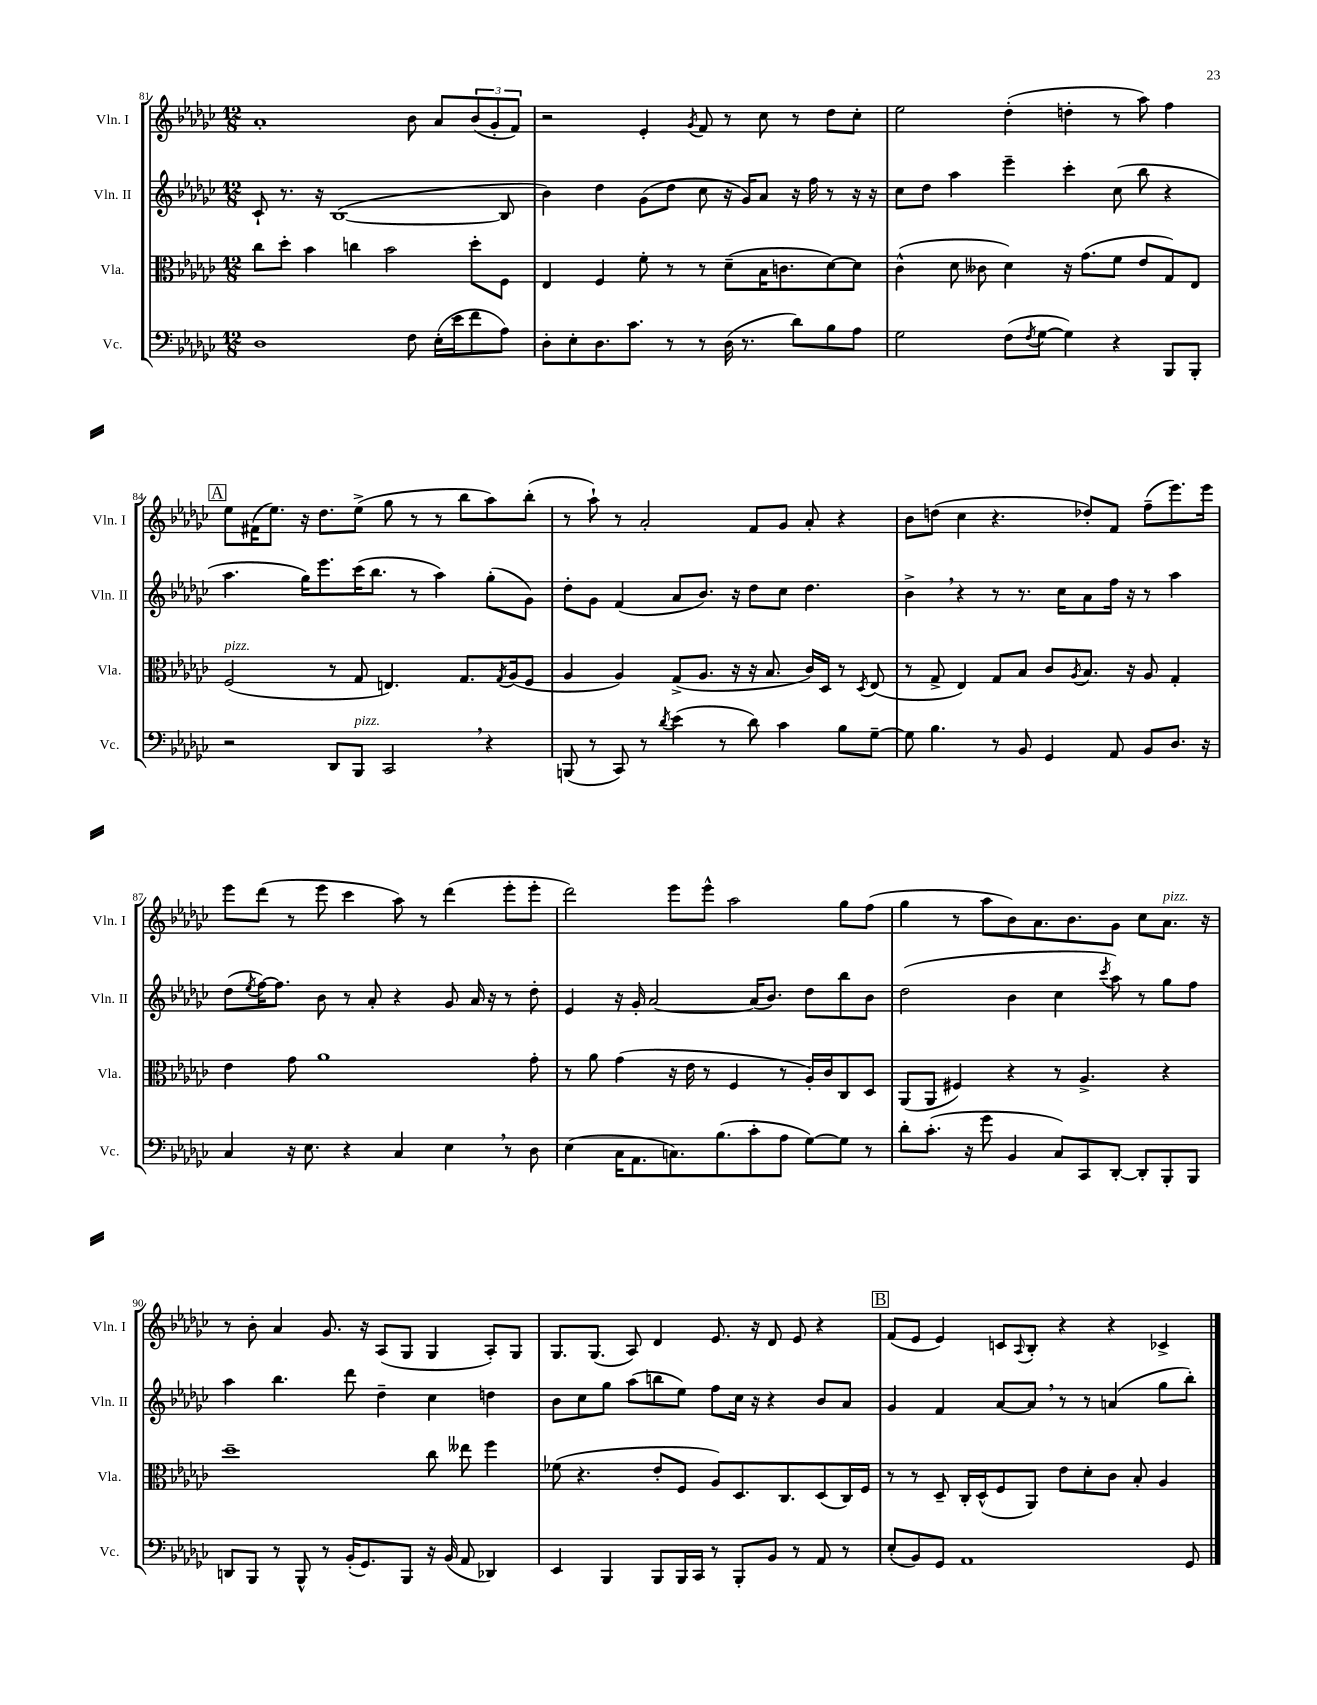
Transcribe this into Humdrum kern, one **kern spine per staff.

**kern	**kern	**kern	**kern
*part4	*part3	*part2	*part1
*staff4	*staff3	*staff2	*staff1
*I"Vc.	*I"Vla.	*I"Vln. II	*I"Vln. I
*I'Vc.	*I'Vla.	*I'Vln. II	*I'Vln. I
*clefF4	*clefC3	*clefG2	*clefG2
*k[b-e-a-d-g-c-]	*k[b-e-a-d-g-c-]	*k[b-e-a-d-g-c-]	*k[b-e-a-d-g-c-]
*M12/8	*M12/8	*M12/8	*M12/8
=81	=81	=81	=81
1D-	8cc-\L	8c-`/	1a-'
.	8dd-'\J	8.r	.
.	4b-\	.	.
.	.	16r	.
.	.	([1B-	.
.	4ccn\	.	.
.	2b-\	.	.
8F\	.	.	8b-\
(16E-'\LL	.	.	8a-/L
16e-\J	.	.	.
8f\	8dd-'\L	.	(12b-/
.	.	.	12g-'/
8A-\J)	8F\J	8B-/]	.
.	.	.	12f/J)
=82	=82	=82	=82
8D-'\L	4E-/	4b-\)	2r
8E-'\	.	.	.
8.D-\	4F/	4dd-\	.
8.c-\J	.	.	.
.	8f'\	(8g-\L	4e-'/
8r	8r	8dd-\J	.
.	.	.	8qg-/
8r	8r	8cc-\	8f/
(16D-\	(8d-~\L	16r	8r
8.r	.	16g-/KL)	.
.	16B-\K	8a-/J	8cc-\
.	8.cn\	.	.
8d-\L)	.	16r	8r
.	.	16ff\	.
8B-\	[8d-\)	8r	8dd-\L
8A-\J	8d-\J]	16r	8cc-'\J
.	.	16r	.
=83	=83	=83	=83
2G-\	(4c-^^\	8cc-\L	2ee-\
.	.	8dd-\J	.
.	8d-\	4aa-\	.
.	8c--X\	.	.
(8F\L	4d-\)	4eee-~\	(4dd-'\
8qF/	.	.	.
[8G-\J	.	.	.
4G-\])	16r	4ccc-'\	4ddn'\
.	(8.g-\L	.	.
4r	8f\J	(8cc-\	8r
.	8e-/L	8bb-\	8aa-\)
8BBB-/L	8G-/)	4r	4ff\
8BBB-'/J	8E-/J	.	.
!!LO:LB:g=z
!!LO:REH:place=s1:t=A
=84	=84	=84	=84
!	!LO:TX:a:i:t=pizz.	!	!
2r	(2F/	4.aa-\	8ee-\L
.	.	.	(16f#X\K
.	.	.	8.ee-\J)
.	.	16gg-\KL)	16r
.	.	8.eee-\	8.dd-\L
8DD-/L	8r	.	.
!LO:TX:a:i:t=pizz.	!	!	!
8BBB-/J	8G-/	(16ccc-\K	(8ee-^\J
.	.	8.bb-\J	.
2CC-,/	4.En/)	.	8gg-\
.	.	8r	8r
.	.	4aa-\)	8r
.	8.G-/L	.	8bb-\L
4r	.	(8gg-'\L	8aa-\)
.	8qG-/	.	.
.	(16A-/k	.	.
.	8F/J	8g-\J)	(8bb-'\J
=85	=85	=85	=85
(8BBBn/	4A-/	8dd-'\L	8r
8r	.	8g-\J	8aa-`\)
8CC-/)	4A-/)	(4f/	8r
8r	.	.	2a-'/
8qd-/	.	.	.
(4e-\	(8G-^/L	8a-/L	.
.	8.A-/J	8.b-/J)	.
8r	.	.	.
.	16r	16r	.
8d-\)	16r	8dd-\L	8f/L
.	8.B-/	.	.
4c-\	.	8cc-\J	8g-/J
.	16c-/LL)	4.dd-\	8a-'/
.	16D-/JJ	.	.
8B-\L	8r	.	4r
.	8qD-/	.	.
[8G-~\J	(8E-/	.	.
=86	=86	=86	=86
8G-\]	8r	4b-^,\	8b-\L
4.B-\	8G-^/	.	(8ddn\J
.	4E-/)	4r	4cc-\
8r	8G-/L	8r	4.r
8BB-/	8B-/J	8.r	.
4GG-/	8c-/L	.	.
.	.	16cc-\KL	.
.	8qA-/	.	.
.	8.B-/J	8a-\	8dd-X'/L)
8AA-/	.	16ff\Jk	8f/J
.	16r	16r	.
8BB-/L	8A-/	8r	(8ff~\L
8.D-/J	4G-'/	4aa-\	8.eee-\)
16r	.	.	16eee-\Jk
!!LO:LB:g=z
=87	=87	=87	=87
4C-/	4e-\	(8dd-\L	8eee-\L
.	.	8qee-/	.
.	.	[16ff\K)	(8ddd-\J
.	.	8.ff\J]	.
16r	8g-\	.	8r
8.E-\	.	.	.
.	1a-	8b-\	8eee-\
4r	.	8r	4ccc-\
.	.	8a-'/	.
4C-/	.	4r	8aa-\)
.	.	.	8r
4E-,\	.	8g-/	(4ddd-\
.	.	16a-/	.
.	.	16r	.
8r	.	8r	8eee-'\L
8D-\	8g-'\	8dd-'\	8eee-'\J
=88	=88	=88	=88
(4E-\	8r	4e-/	2ddd-\)
.	8a-\	.	.
16C-\KL	(4g-\	16r	.
8.AA-\	.	16g-'/	.
.	.	[2a-/	.
8.Cn\)	16r	.	8eee-\L
.	16e-\	.	.
.	8r	.	8eee-^^\J
(8.B-\	.	.	.
.	4F/	.	2aa-\
8c-'\	.	(16a-/KL]	.
.	.	8.b-/J)	.
8A-\J	8r	.	.
[8G-\L)	16A-'/LL)	8dd-\L	.
.	16c-/J	.	.
8G-\J]	8C-/	8bb-\	8gg-\L
8r	8D-/J	8b-\J	(8ff\J
=89	=89	=89	=89
8d-'\L	(8AA-/L	(2dd-\	4gg-\
(8.c-'\J	8AA-/J	.	.
.	4F#X/)	.	8r
16r	.	.	.
8g-\	.	.	8aa-\L
4BB-/	4r	4b-\	8b-\)
.	.	.	8.a-\
8C-/L)	8r	4cc-\	.
.	.	.	8.b-\
8CC-/	4.A-^/	.	.
.	.	8qccc-/	.
[8DD-'/J	.	8aa-\)	8g-\J
8DD-'/L]	.	8r	8cc-\L
!	!	!	!LO:TX:a:i:t=pizz.
8BBB-'/	4r	8gg-\L	8.a-\J
8BBB-/J	.	8ff\J	.
.	.	.	16r
!!LO:LB:g=z
=90	=90	=90	=90
8DDn/L	1dd-~	4aa-\	8r
8BBB-/J	.	.	8b-'\
8r	.	4.bb-\	4a-/
8BBB-^^/	.	.	.
8r	.	.	8.g-/
(16BB-'/KL	.	8ddd-\	.
8.GG-/)	.	.	16r
.	.	4dd-~\	(8A-/L
8BBB-/J	.	.	8G-/J
16r	8cc-\	4cc-\	4G-/
(16BB-/	.	.	.
8AA-/	8ee--X\	.	.
4DD-X/)	4ff\	4ddn\	8A-'/L)
.	.	.	8G-/J
=91	=91	=91	=91
4EE-/	(8f-X\	8b-\L	8.G-/L
.	4.r	8cc-\	.
.	.	.	(8.G-/J
4BBB-/	.	8gg-\J	.
.	.	(8aa-\L	8A-/)
8BBB-/L	8e-'/L	8bbn\	4d-/
16BBB-/L	8F/J	8ee-\J)	.
16CC-/JJ	.	.	.
8r	8A-/L)	8ff\L	8.e-/
8BBB-'/L	8.D-/	16cc-\Jk	.
.	.	16r	16r
8BB-/J	.	4r	8d-/
.	8.C-/	.	.
8r	.	.	8e-/
8AA-/	(8D-/	8b-/L	4r
8r	16C-/L)	8a-/J	.
.	16F/JJ	.	.
!!LO:REH:place=s1:t=B
=92	=92	=92	=92
(8E-'/L	8r	4g-/	(8f/L
8BB-/)	8r	.	8e-/J
8GG-/J	8D-~/	4f/	4e-/)
1AA-	16C-'/LL	.	.
.	(16D-^^/J	.	.
.	8F/	[8a-/L	8cn/L
.	.	.	8qqA-/
.	8AA-/J)	8a-,/J]	8B-'/J
.	8e-\L	8r	4r
.	8d-'\	8r	.
.	8c-\J	(4an/	4r
.	8B-'/	.	.
.	4A-/	8gg-\L	4c-X^/
8GG-/	.	8bb-'\J)	.
==	==	==	==
*-	*-	*-	*-
